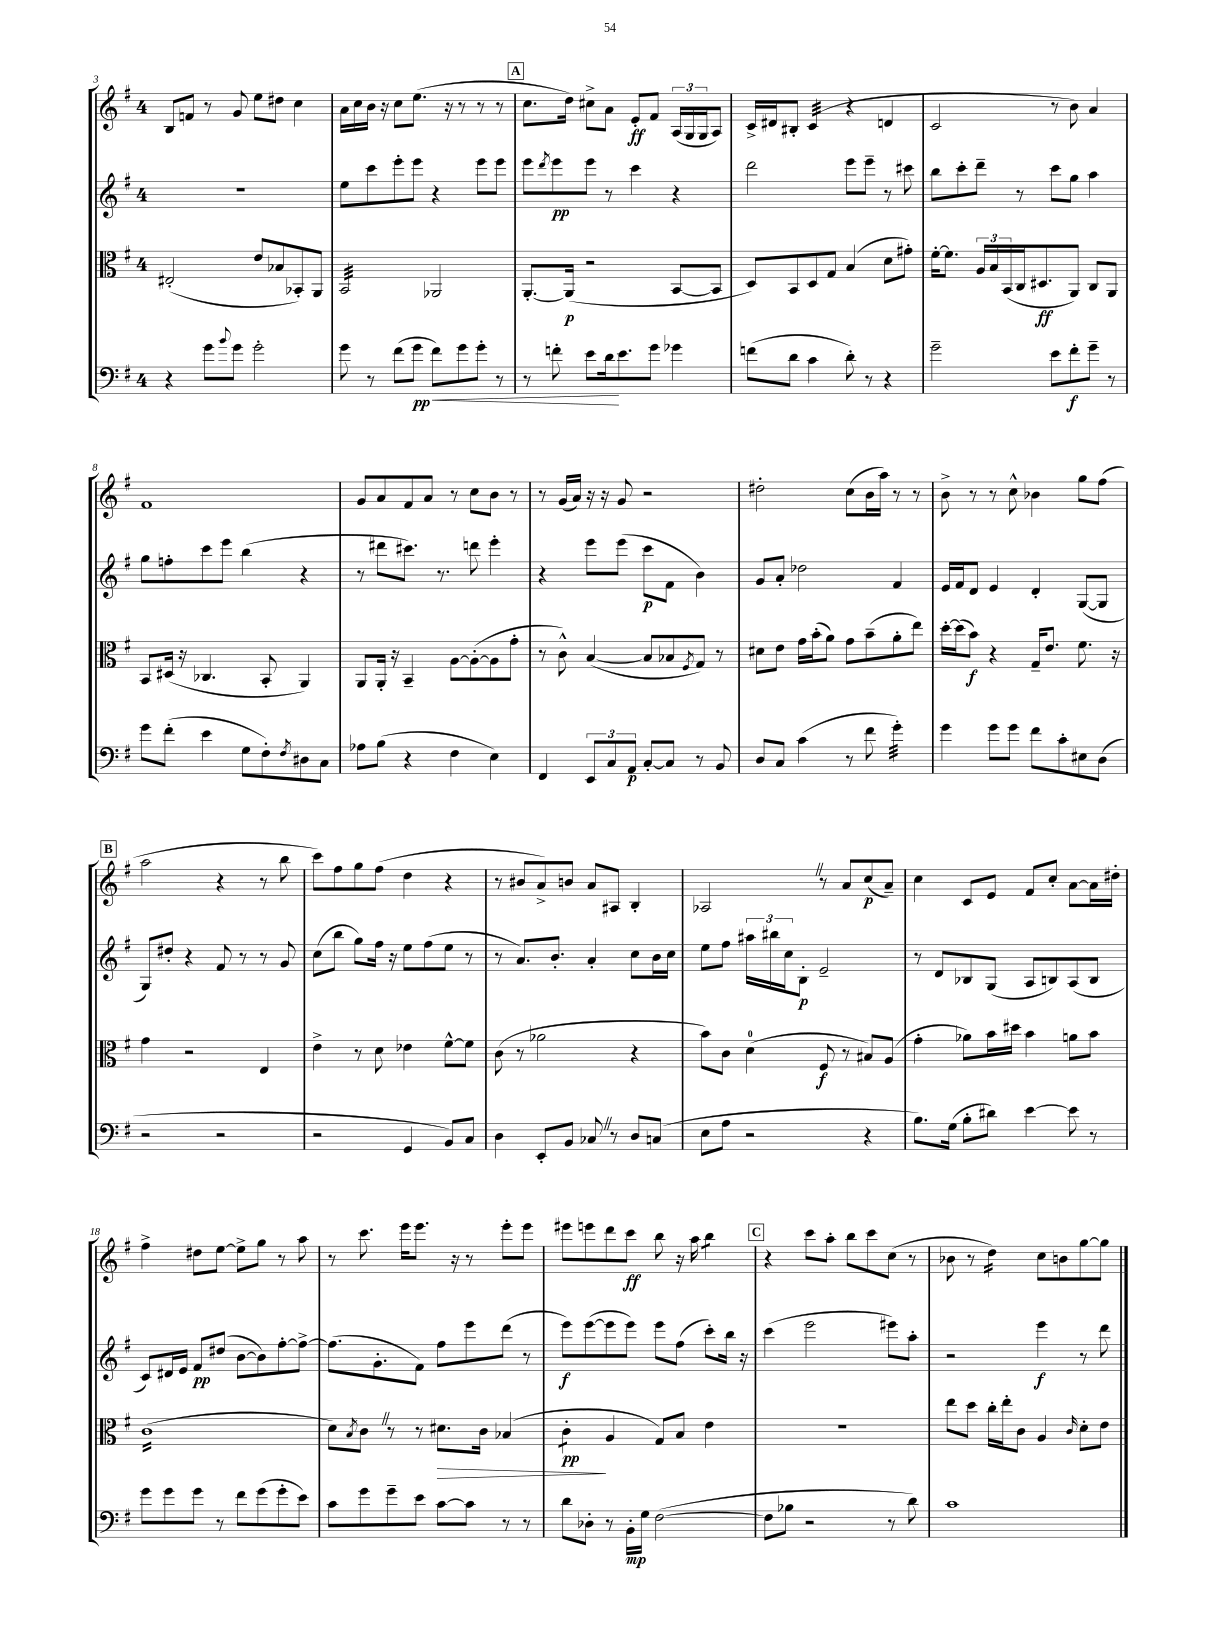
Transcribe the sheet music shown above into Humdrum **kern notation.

**kern	**kern	**kern	**kern
*staff4	*staff3	*staff2	*staff1
*clefF4	*clefC3	*clefG2	*clefG2
*k[f#]	*k[f#]	*k[f#]	*k[f#]
*M4/4	*M4/4	*M4/4	*M4/4
4r	(2E#'	1r	8B
.	.	.	8f
8g	.	.	8r
8qqb	.	.	.
8g	.	.	8g
2g'	8e	.	8ee
.	8B-	.	8dd#
.	8BB-')	.	4cc
.	8AA	.	.
=	=	=	=
8g	2BB	8ee	16a
.	.	.	16cc
8r	.	8ccc	16b
.	.	.	16r
(8f#	.	8eee'	8cc
8g	.	8eee	(8.ee
8f#)	2AA-	4r	.
.	.	.	16r
8g	.	.	8r
8g'	.	8eee	8r
8r	.	8eee	8r
=	=	=	=
8r	[8.AA'	8eee	8.cc
.	.	8qddd	.
8f'	.	8eee	.
.	(16AA]	.	16dd)
8e	2r	8eee	8cc#^
16d	.	8r	8a
8.e	.	.	.
.	.	4ccc	8e'
8g	.	.	8f#
4g-	[8BB	4r	(24A
.	.	.	24G
.	.	.	24G
.	8BB]	.	8A)
=	=	=	=
(8f	8D)	2ddd	16c^
.	.	.	16d#
8d	8BB	.	8B#'
4c	8D	.	(4c
.	8G	.	.
8d')	(4B	8eee	4r
8r	.	8eee~	.
4r	8d	8r	4d
.	8g#')	8ccc#	.
=	=	=	=
2g~	[16f#'	8bb	2c
.	8.f#]	.	.
.	.	8ccc'	.
.	24A	8ddd~	.
.	24B	.	.
.	(24BB	.	.
.	16C	8r	.
.	8.D#	.	.
8e	.	8ccc	8r
8f#'	8AA)	8gg	8b)
8g~	8C	4aa	4a
8r	8AA	.	.
=	=	=	=
8g	8BB	8gg	1f#
(8f#'	(16D#	8ff'	.
.	16r	.	.
4e	4.C-	8ccc	.
.	.	8eee	.
8G	.	(4bb	.
8F#')	8BB'	.	.
8qF#	.	.	.
8D#	4AA)	4r	.
8C	.	.	.
=	=	=	=
8A-	8AA	8r	8g
(8B	16AA'	8ddd#	8a
.	16r	.	.
4r	4BB~	8.ccc#)	8f#
.	.	.	8a
.	.	8.r	.
4F#	[8A	.	8r
.	(8A'_	8ddd	8cc
4E)	8A]	4eee'	8b
.	8g'	.	8r
=	=	=	=
4FF#	8r	4r	8r
.	8c^^)	.	(16g
.	.	.	16a)
12EE	([4B	8eee	16r
.	.	.	16r
12C	.	.	.
.	.	(8eee	8g
12AA	.	.	.
[8C'	8B]	8ccc	2r
8C]	8B-	8f#	.
.	8qF#	.	.
8r	8G)	4b)	.
8BB	8r	.	.
=	=	=	=
8D	8d#	8g	2dd#'
8C	8e	8a'	.
(4c	16g	2dd-	.
.	(16b'	.	.
.	8a)	.	.
8r	8g	.	(8cc
8f#	(8b~	.	16b
.	.	.	16aa)
4g')	8a'	4f#	8r
.	8ee)	.	8r
=	=	=	=
4g	[16dd'	16e	8b^
.	(16dd]	16f#	.
.	8b)	8d	8r
8g	4r	4e	8r
8g	.	.	8cc^^
8f#	16G~	4d'	4b-
.	8.e	.	.
8c'	.	.	.
8E#	8.f#	([8G	8gg
(8D	.	8G]	(8ff#
.	16r	.	.
=	=	=	=
2r	4g	8G)	2aa
.	.	8dd#'	.
.	2r	4r	.
2r	.	8f#	4r
.	.	8r	.
.	4E	8r	8r
.	.	8g	8bb
=	=	=	=
2r	4e^	(8cc	8ccc)
.	.	8bb	8ff#
.	8r	8gg)	8gg
.	8d	16ff#	(8ff#
.	.	16r	.
4GG	4e-	8ee	4dd
.	.	(8ff#	.
8BB)	[8f#^^	8ee	4r
8C	8f#]	8r	.
=	=	=	=
4D	(8c	8r	8r
.	8r	8.a)	8b#
8EE'	2a-	.	8a^)
.	.	8.b'	.
8BB	.	.	8b
8C-	.	4a'	8a
8r	.	.	8A#
8D	4r	8cc	4B'
(8C	.	16b	.
.	.	16cc	.
=	=	=	=
8E	8b)	8ee	2A-
8A	8c	8ff#	.
2r	(4d	24aa#	.
.	.	24bb#	.
.	.	24cc	.
.	.	8B'	.
.	8F#	2e~	8r
.	8r	.	8a
4r	8B#)	.	(8cc
.	(8A	.	8a~)
=	=	=	=
8.B)	4g'	8r	4cc
.	.	8d	.
(16G	.	.	.
8B'	8a-)	8B-	8c
8d#)	16b	(8G	8e
.	16dd#	.	.
[4e	4b	8A	8f#
.	.	8B)	8cc'
8e]	8a	(8A	[8a
8r	8b	8B	16a]
.	.	.	16dd#'
=	=	=	=
8g	(1c	8c)	4ff#^
8g	.	16d#	.
.	.	16e	.
8g	.	8f#	8dd#
8r	.	(8dd#	[8ee
8f#	.	[8b	8ee^]
(8g	.	8b])	8gg
8g'	.	[8ff#'	8r
8e)	.	8ff#^_	8aa
=	=	=	=
8c	8d)	(8.ff#]	8r
.	8qB	.	.
8g	8c	.	8.ccc
.	.	8.g'	.
8g~	8r	.	.
.	.	.	16eee
8e	8r	8f#)	8.eee
[8c	8.d#	8ff#	.
.	.	.	16r
8c]	.	8eee	8r
.	16c	.	.
8r	(4B-	(8ddd	8eee'
8r	.	8r	8eee
=	=	=	=
8d	4c'	8eee)	8eee#
8D-'	.	([8eee	8eee
8r	4A	8eee]	8ddd
16BB'	.	8eee)	8ccc
16G	.	.	.
([2F#	8G)	8eee	8bb
.	8B	(8ff#	16r
.	.	.	16aa
.	4e	8ccc')	4bb
.	.	16bb	.
.	.	16r	.
=	=	=	=
8F#]	1r	(4ccc	4r
8B-	.	.	.
2r	.	2eee	8ccc
.	.	.	8aa'
.	.	.	8bb
.	.	.	8ccc
8r	.	8eee#)	(8cc
8d)	.	8aa'	8r
=	=	=	=
1c	8ee	2r	8b-
.	8dd	.	8r
.	16cc'	.	4dd)
.	16ee'	.	.
.	8c	.	.
.	4A	4eee	8cc
.	.	.	8b
.	16qqc	.	.
.	8d'	8r	[8gg
.	8e	8ddd	8gg]
==	==	==	==
*-	*-	*-	*-
